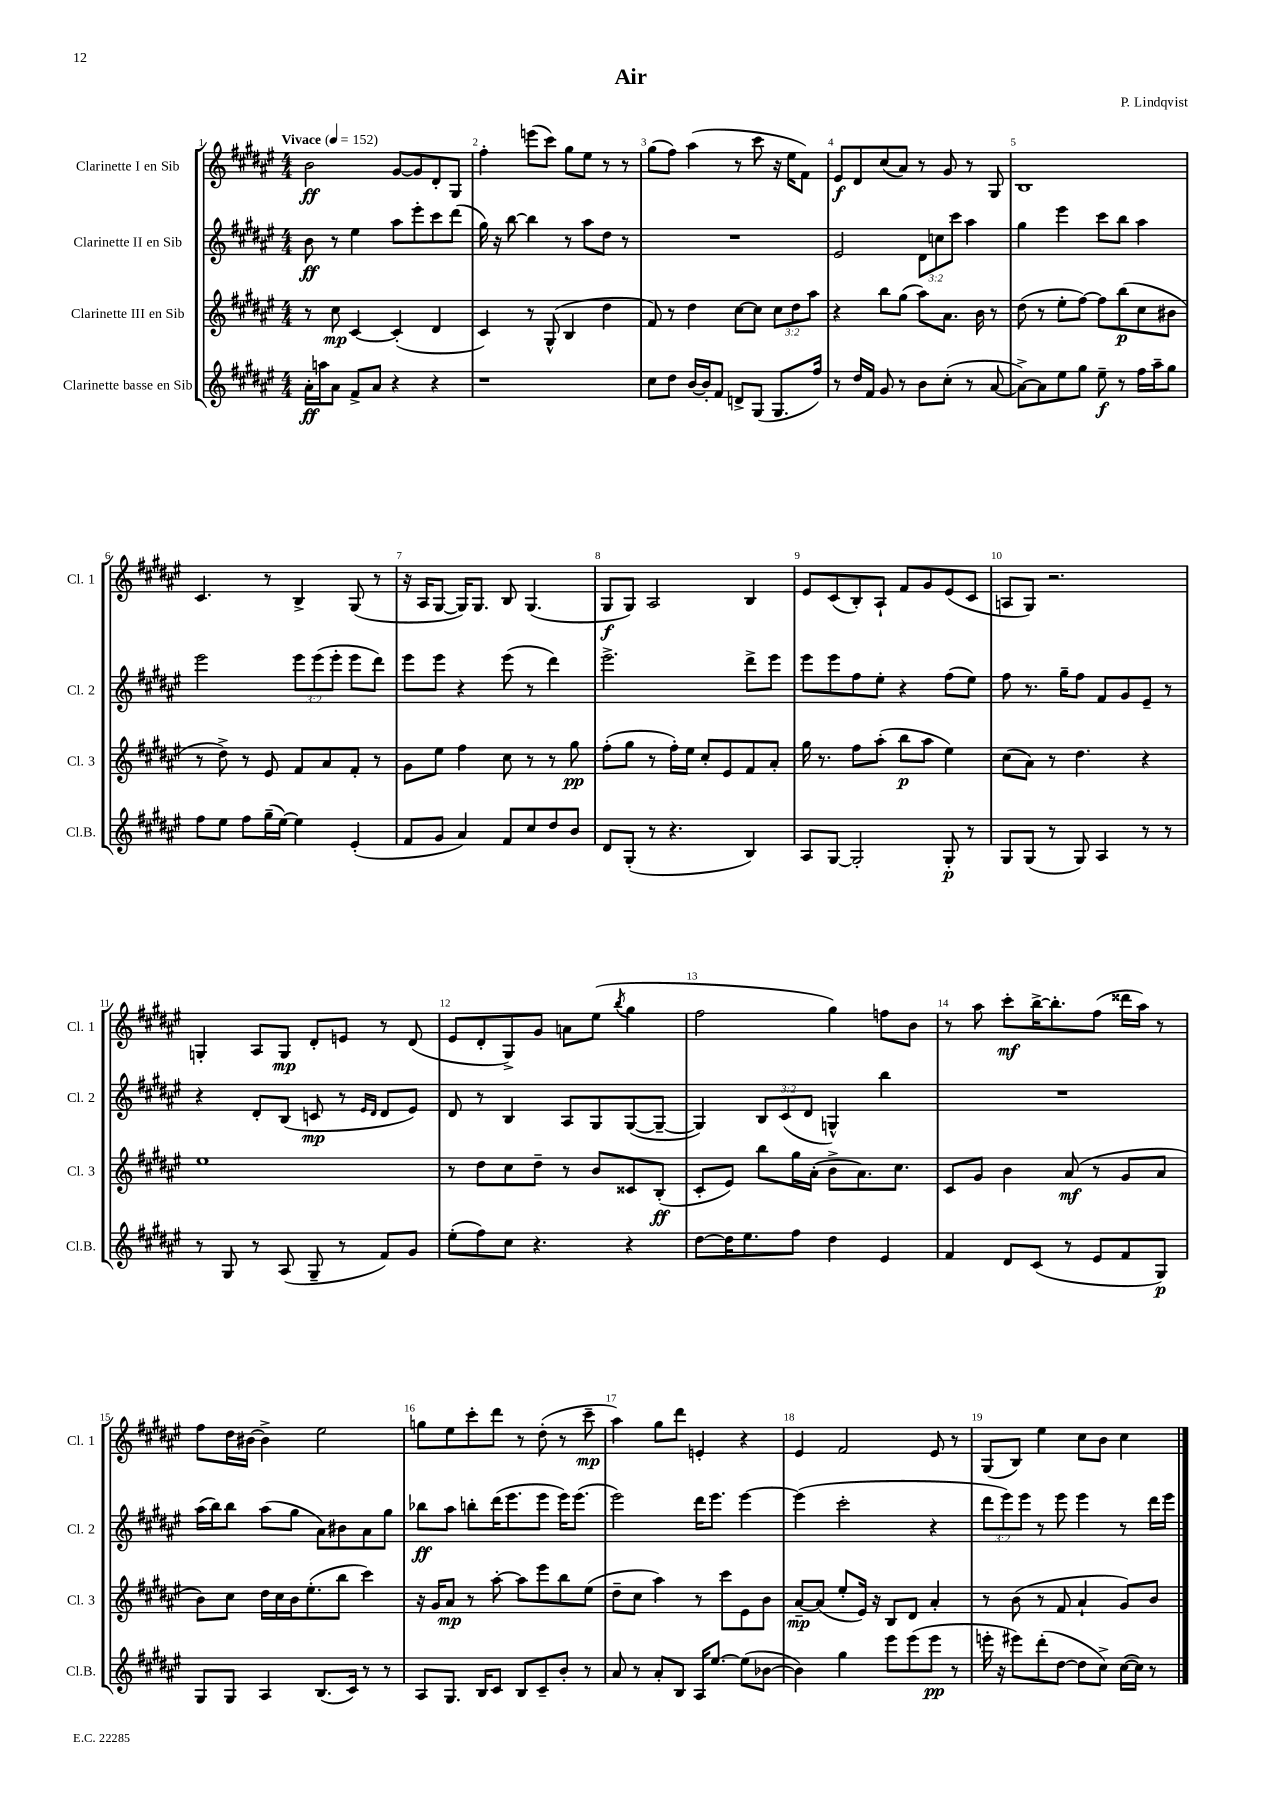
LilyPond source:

\header { title = "Air" composer = "P. Lindqvist" }
<<
\new StaffGroup <<
\new Staff = "s0" \with { instrumentName = "Clarinette I en Sib" shortInstrumentName = "Cl. 1" } {
    \clef treble \key fis \major \numericTimeSignature \time 4/4 \tempo "Vivace" 4 = 152
    b'2\ff gis'8~ gis'8 dis'8-. gis8 |
    fis''4-. e'''8( cis'''8) gis''8 eis''8 r8 r8 |
    gis''8( fis''8) ais''4( r8 cis'''8 r16 eis''16 fis'8) |
    eis'8\f dis'8 cis''8( ais'8) r8 gis'8 r8 gis8 |
    b1 |
    cis'4. r8 b4-> gis8( r8 |
    r16 ais16 gis8~ gis16) gis8. b8 gis4.( |
    gis8\f gis8) ais2 b4 |
    eis'8 cis'8( b8-.) ais8-! fis'8 gis'8 eis'8( cis'8 |
    a8 gis8) r2. |
    g4-. ais8 g8\mp dis'8-. e'8 r8 dis'8( |
    eis'8 dis'8-. gis8->) gis'8 a'8 eis''8( \acciaccatura { b''8 } gis''4 |
    fis''2 gis''4) f''8 b'8 |
    r8 ais''8 cis'''8-.\mf b''16~-> b''8.-. fis''8( disis'''16 ais''16) r8 |
    fis''8 dis''16 bis'16~ bis'4-> eis''2 |
    g''8 eis''8 cis'''8-. dis'''8 r8 dis''8-.( r8 cis'''8--\mp |
    ais''4) gis''8 dis'''8 e'4-. r4 |
    eis'4 fis'2 eis'8 r8 |
    gis8( b8) eis''4 cis''8 b'8 cis''4 \bar "|." |
}
\new Staff = "s1" \with { instrumentName = "Clarinette II en Sib" shortInstrumentName = "Cl. 2" } {
    \clef treble \key fis \major \numericTimeSignature \time 4/4 \override Staff.TupletNumber.text = #tuplet-number::calc-fraction-text
    b'8\ff r8 eis''4 ais''8 eis'''8-. cis'''8 dis'''8( |
    gis''16) r16 b''8~ b''4 r8 ais''8 dis''8 r8 |
    R1 |
    eis'2 \tuplet 3/2 { dis'8 c''8 cis'''8 } ais''4 |
    gis''4 eis'''4 cis'''8 b''8 ais''4 |
    eis'''2 \tuplet 3/2 { eis'''8 eis'''8( eis'''8-. } eis'''8 dis'''8) |
    eis'''8 eis'''8 r4 eis'''8( r8 dis'''4) |
    eis'''2.-> dis'''8-> eis'''8 |
    eis'''8 eis'''8 fis''8 eis''8-. r4 fis''8( eis''8) |
    fis''8 r8. gis''16-- fis''8 fis'8 gis'8 eis'8-- r8 |
    r4 dis'8-. b8( c'8\mp r8 \grace { eis'16 dis'16 } dis'8 eis'8) |
    dis'8 r8 b4 ais8 gis8 gis8~( gis8~-- |
    gis4) \tuplet 3/2 { b8 cis'8( dis'8 } g4-^) b''4 |
    R1 |
    ais''16( b''16) b''8 ais''8( gis''8 ais'8) bis'8 ais'8 gis''8 |
    bes''8\ff ais''8 b''8-. dis'''16( eis'''8. eis'''8 eis'''16) eis'''8.( |
    eis'''2) dis'''16 eis'''8. eis'''4~ |
    eis'''4( cis'''2-. r4 |
    \tuplet 3/2 { dis'''8 eis'''8) eis'''8 } r8 eis'''8 eis'''4 r8 dis'''16 eis'''16 \bar "|." |
}
\new Staff = "s2" \with { instrumentName = "Clarinette III en Sib" shortInstrumentName = "Cl. 3" } {
    \clef treble \key fis \major \numericTimeSignature \time 4/4 \override Staff.TupletNumber.text = #tuplet-number::calc-fraction-text
    r8 cis''8\mp cis'4~ cis'4-.( dis'4 |
    cis'4) r8 gis8-^( b4 dis''4 |
    fis'8) r8 dis''4 cis''8~ cis''8 \tuplet 3/2 { cis''8 dis''8 ais''8 } |
    r4 b''8 gis''8( ais''8) ais'8. b'16 r8 |
    dis''8( r8 eis''8-. fis''8~) fis''8 b''8\p( cis''8 bis'8 |
    r8 dis''8->) r8 eis'8 fis'8 ais'8 fis'8-. r8 |
    gis'8 eis''8 fis''4 cis''8 r8 r8 gis''8\pp |
    fis''8-.( gis''8 r8 fis''16-.) eis''16 cis''8-. eis'8 fis'8 ais'8-. |
    gis''16 r8. fis''8 ais''8-.( b''8\p ais''8 eis''4) |
    cis''8( ais'8) r8 dis''4. r4 |
    eis''1 |
    r8 dis''8 cis''8 dis''8-- r8 b'8 cisis'8 b8-.\ff( |
    cis'8-. eis'8) b''8 gis''16 ais'16-.( b'8-> ais'8.) cis''8. |
    cis'8 gis'8 b'4 ais'8\mf( r8 gis'8 ais'8 |
    b'8) cis''8 dis''16 cis''16 b'16 eis''8.-.( b''8 cis'''4) |
    r16 gis'16 ais'8\mp r8 ais''8~-. ais''8 eis'''8 b''8 eis''8( |
    dis''8-- cis''8 ais''4) r8 cis'''8 eis'8 b'8 |
    ais'8~--\mp ais'8( eis''8-. eis'16) r16 b8 dis'8 ais'4-. |
    r8 b'8( r8 fis'8 ais'4-! gis'8) b'8 \bar "|." |
}
\new Staff = "s3" \with { instrumentName = "Clarinette basse en Sib" shortInstrumentName = "Cl.B." } {
    \clef treble \key fis \major \numericTimeSignature \time 4/4
    ais'16-.\ff a''16 ais'8 fis'8-> ais'8 r4 r4 |
    r1 |
    cis''8 dis''8 b'16~ b'16-. fis'8 d'8-> gis8( gis8. fis''16) |
    r8 dis''16 fis'16 gis'8 r8 b'8 cis''8-.( r8 ais'8~ |
    ais'8~->) ais'8 eis''8 gis''8 eis''8--\f r8 fis''16 ais''16-- gis''8 |
    fis''8 eis''8 fis''8 gis''16--( eis''16~) eis''4 eis'4-.( |
    fis'8 gis'8 ais'4) fis'8 cis''8 dis''8 b'8 |
    dis'8 gis8-.( r8 r4. b4) |
    ais8 gis8~ gis2-. gis8-.\p r8 |
    gis8 gis8( r8 gis8) ais4 r8 r8 |
    r8 gis8 r8 ais8( gis8-- r8 fis'8) gis'8 |
    eis''8-.( fis''8) cis''8 r4. r4 |
    dis''8~ dis''16 eis''8. fis''8 dis''4 eis'4 |
    fis'4 dis'8 cis'8( r8 eis'8 fis'8 gis8\p) |
    gis8 gis8 ais4 b8.( cis'16) r8 r8 |
    ais8 gis8. b16 cis'8 b8 cis'8-- b'8-. r8 |
    ais'8 r8 ais'8-. b8 ais16 eis''8.~ eis''8( bes'8~ |
    bes'4) gis''4 eis'''8 eis'''8( eis'''8\pp r8 |
    e'''16-. r16 eis'''8) dis'''8-.( dis''8~ dis''8 cis''8->) cis''16~( cis''16) r8 \bar "|." |
}
>>
>>
\layout { \context { \Score \override BarNumber.break-visibility = ##(#f #t #t) barNumberVisibility = #all-bar-numbers-visible } }
